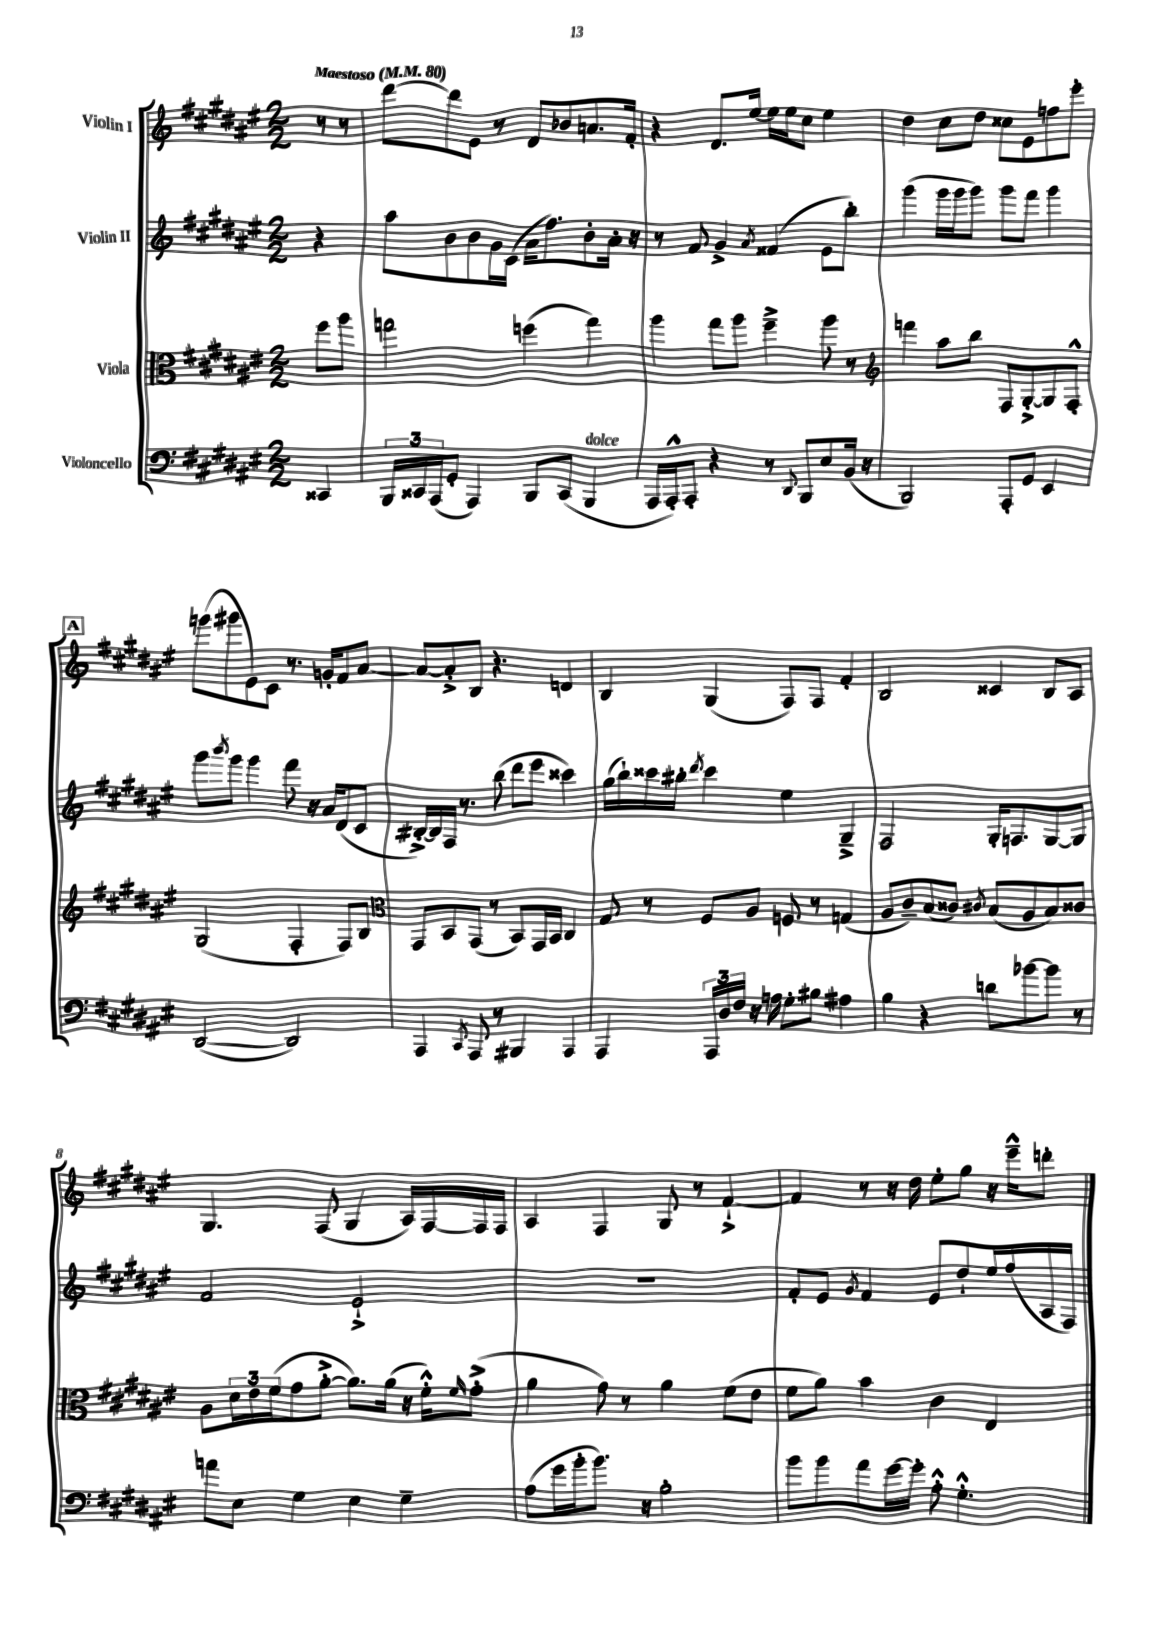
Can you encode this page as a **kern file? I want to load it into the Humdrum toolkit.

**kern	**kern	**kern	**kern
*staff4	*staff3	*staff2	*staff1
*clefF4	*clefC3	*clefG2	*clefG2
*k[f#c#g#d#a#e#]	*k[f#c#g#d#a#e#]	*k[f#c#g#d#a#e#]	*k[f#c#g#d#a#e#]
*M2/2	*M2/2	*M2/2	*M2/2
*MM80	*MM80	*MM80	*MM80
4CC##	8ff#	4r	8r
.	8aa#	.	8r
=	=	=	=
24BBB	2gg	8aa#	[8ddd#
24CC##	.	.	.
(24AAA#	.	.	.
8GG#'	.	8b	8ddd#]
4AAA#)	.	8b	8e#
.	.	16g#	8r
.	.	(16c#	.
8BBB	(4ff	16a#	8d#
.	.	8.ff#)	.
(8CC##	.	.	8b-
4BBB	4gg)	8b'	8.a
.	.	16a#'	.
.	.	16r	16f#'
=	=	=	=
16AAA#	4aa#	8r	4r
16AAA#'^^)	.	.	.
8AAA#'	.	8f#	.
4r	8gg#	4g#^	8.d#
.	8aa#	.	.
.	.	.	[16ee#
.	.	8qa#	.
8r	4ff#~^	(4f##	16ee#]
.	.	.	16ee#
8qqDD#	.	.	.
8BBB	.	.	8cc#
8E#	8aa#	8e#	4ee#
(16BB	8r	8bb')	.
16r	.	.	.
=	=	=	=
*	*clefG2	*	*
2BBB)	4fff	(4ggg#	4dd#
.	8aa#	16ggg#	8cc#
.	.	16ggg#	.
.	8bb	8ggg#)	8dd#
8AAA#'	8F#	8ggg#	8cc##
8GG#	[8G#'^	8fff#	8e#
4EE#	8G#]	4ggg#	8ff
.	8F#'^^	.	8eee#'
=	=	=	=
([2DD#	(2G#	8ggg#	(8ggg
.	.	8qbbb	.
.	.	8ggg#	8ggg#
.	.	4ggg#	8e#)
.	.	.	8c#
2DD#])	4F#'	8fff#	8.r
.	.	16r	.
.	.	16a#	16g'
.	8F#)	(8d#	8f#
.	8B	8c#	[8a#
=	=	=	=
*	*clefC3	*	*
4AAA#	8GG#	[16B#'^)	8a#_
.	.	16B#]	.
.	8BB	16F#	8a#'^]
.	.	8.r	.
8qCC#	.	.	.
8AAA#	(8GG#	.	8B
8r	8r	(8bb	4.r
4BBB#	8BB)	8ddd#	.
.	16GG#	8eee#	.
.	16BB	.	.
4AAA#	4C#	4ccc##)	4d
=	=	=	=
4AAA#	8G#	(16gg#	4B
.	.	16bb`)	.
.	8r	16ccc##	.
.	.	16bb#'	.
.	.	8qddd#	.
24AAA#	8F#	4ccc##	(4G#
24D#	.	.	.
24F#	.	.	.
16r	8A#	.	.
16A	.	.	.
8G#'	8F	4ee#	8F#)
8B#	8r	.	8F#
4A#	(4G	4G#~^	4f#'
=	=	=	=
4B	8A#	2F#	2B
.	8c#~)	.	.
4r	(8B	.	.
.	8c##)	.	.
.	8qc#	.	.
8d	(8B	16G#'	4c##
.	.	8.F	.
[8b-	8A#	.	.
8b-]	8B)	[8G#	8B
8r	8c##	8G#]	8A#
=	=	=	=
8a	8A#	2f#	4.G#
8E#	24d#	.	.
.	24e#	.	.
.	(24f#	.	.
4G#	8g#	.	.
.	[8a#'^	.	(8F#
4E#	8.a#])	2e#`^	4G#
.	(16a#	.	.
4G#~	16r	.	16A#)
.	16f#'^^)	.	[16F#
.	16qqf#	.	.
.	(8g#'^	.	16F#]
.	.	.	16F#
=	=	=	=
(8A#	4a#	1r	4A#
16g#	.	.	.
16b'	.	.	.
8.b)	8g#)	.	4F#
.	8r	.	.
16r	.	.	.
2B'	4a#	.	8G#
.	.	.	8r
.	(8f#	.	[4f#`^
.	8e#	.	.
=	=	=	=
8b	8f#	8f#'	4f#]
8b	8a#)	8e#	.
.	.	8qg#	.
8a#	4b	4f#	8r
[16g#	.	.	16r
16g#']	.	.	16dd#
8A#'^^	4c#	8e#	8ee#'
4.G#'^^	.	8dd#`	8gg#
.	4E#	16ee#	16r
.	.	(16ff#	16eee#~^^
.	.	16A#	8ddd'
.	.	16F#)	.
==	==	==	==
*-	*-	*-	*-
